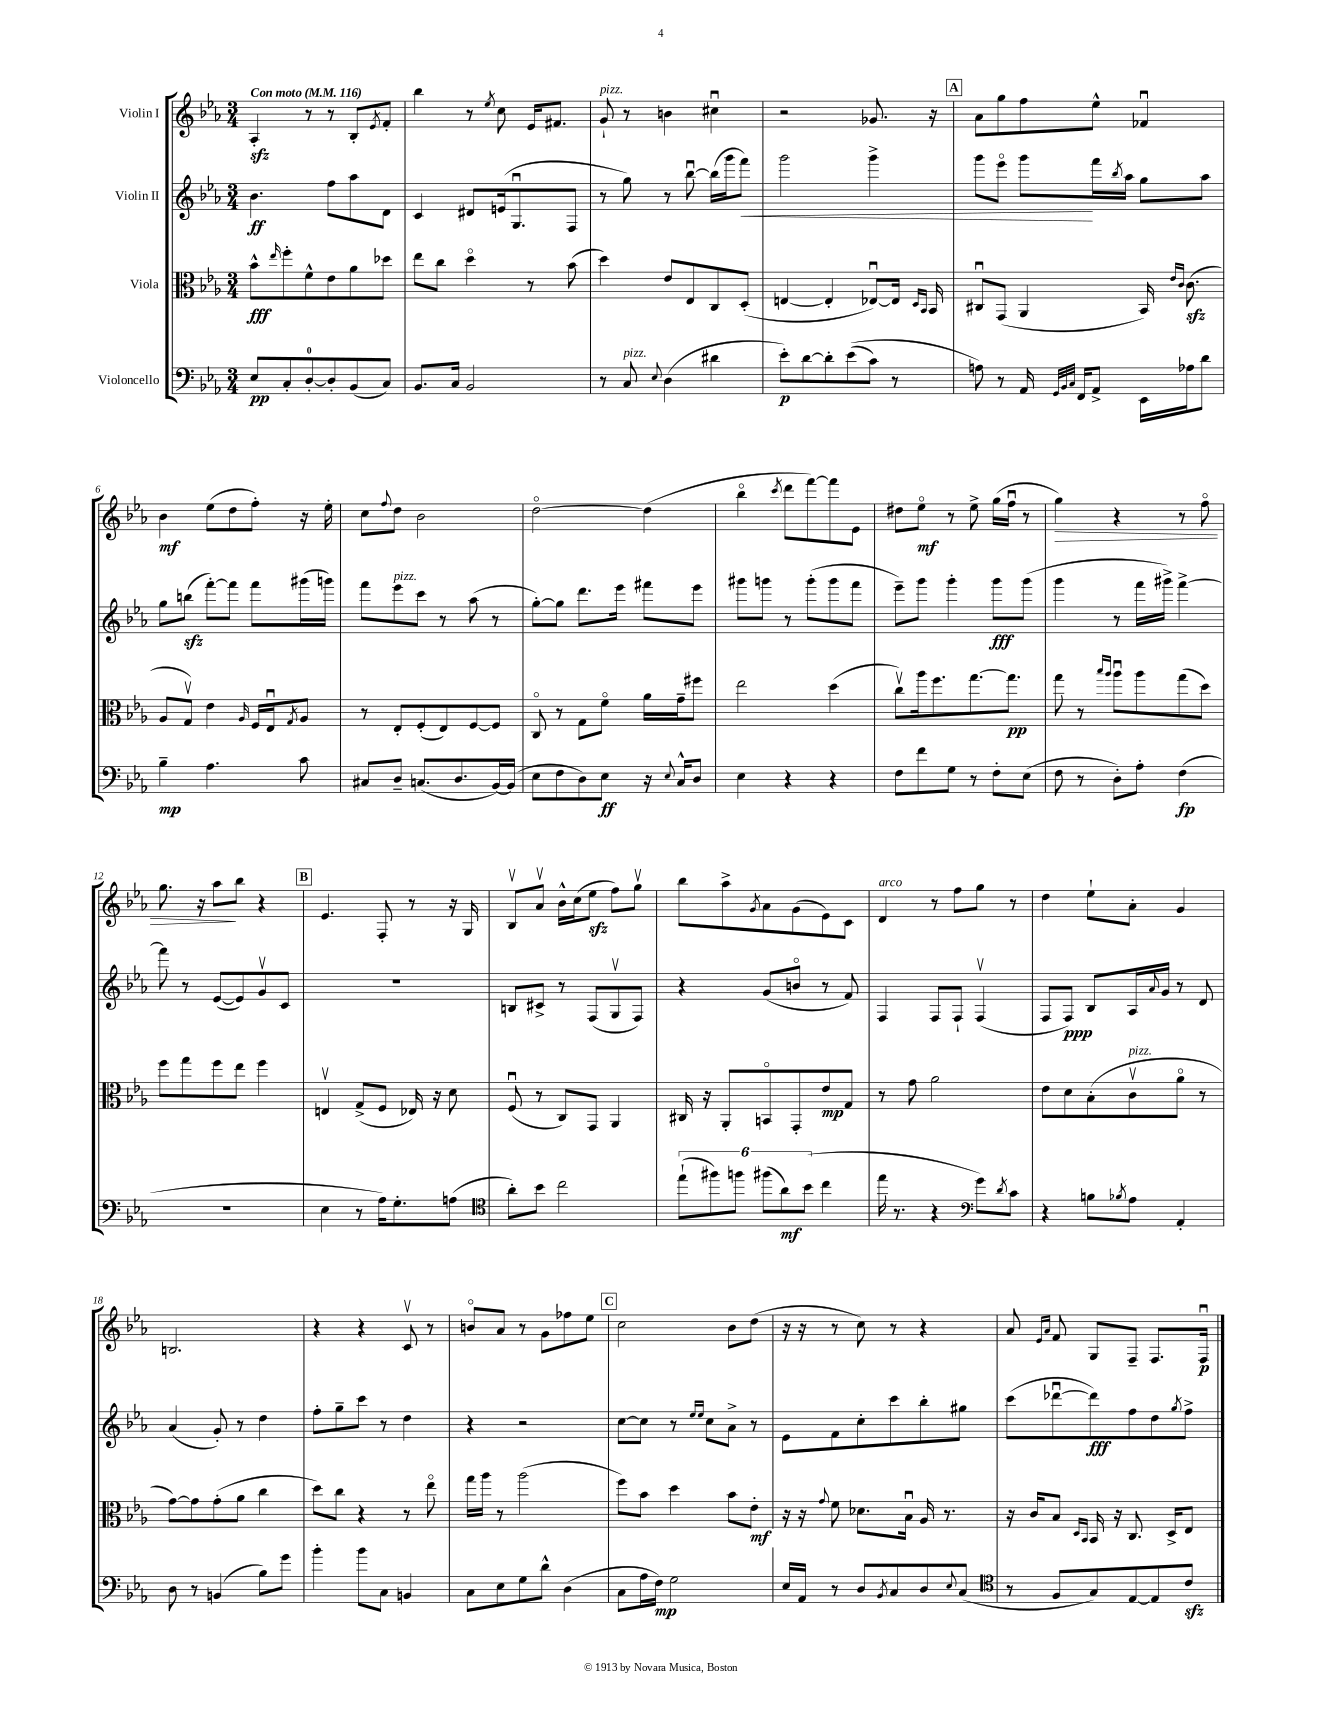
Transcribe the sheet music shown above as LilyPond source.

<<
\new StaffGroup <<
\new Staff = "s0" \with { instrumentName = "Violin I" } {
    \clef treble \key ees \major \numericTimeSignature \time 3/4 \tempo "Con moto" 4 = 116
    aes4-.\sfz r8 r8 bes8-. \acciaccatura { ees'8 } f'8-. |
    bes''4 r8 \acciaccatura { ees''8 } c''8 ees'16 fis'8. |
    g'8-!^\markup { \italic "pizz." } r8 b'4 cis''4\downbow |
    r2 ges'8. r16 |
    \mark \markup { \box "A" } aes'8 g''8 f''8 ees''8-^ fes'4\downbow |
    bes'4\mf ees''8( d''8 f''8-.) r16 ees''16-. |
    c''8 \appoggiatura { f''8 } d''8 bes'2 |
    d''2~\flageolet d''4( |
    bes''4\flageolet \acciaccatura { c'''8 } d'''8 f'''8~) f'''8 ees'8 |
    dis''8 ees''8\flageolet\mf r8 ees''8-> g''16( f''16\downbow r8 |
    g''4\>) r4 r8 f''8\flageolet |
    g''8. r16 aes''8\! bes''8 r4 |
    \mark \markup { \box "B" } ees'4. f8-. r8 r16 g16 |
    bes8\upbow aes'8\upbow bes'16-^ c''16( ees''8\sfz f''8) g''8\upbow |
    bes''8 aes''8-> \acciaccatura { g'8 } aes'8 g'8( ees'8) c'8 |
    d'4^\markup { \italic "arco" } r8 f''8 g''8 r8 |
    d''4 ees''8-! aes'8-. g'4 |
    b2. |
    r4 r4 c'8\upbow r8 |
    b'8\flageolet aes'8 r8 g'8 fes''8 ees''8 |
    \mark \markup { \box "C" } c''2 bes'8 d''8( |
    r16 r16 r8 c''8) r8 r4 |
    aes'8 \grace { ees'16 aes'16 } f'8 g8 f8-- f8. f16\downbow\p \bar "|." |
}
\new Staff = "s1" \with { instrumentName = "Violin II" } {
    \clef treble \key ees \major \numericTimeSignature \time 3/4
    bes'4.\ff f''8 aes''8 d'8 |
    c'4 dis'8 e'16( g8.\downbow f8 |
    r8 g''8) r8 bes''8~\downbow bes''16( g'''16 f'''8\<) |
    g'''2 g'''4-> |
    \mark \markup { \box "A" } g'''8 ees'''8\flageolet g'''8\! f'''16 \acciaccatura { bes''8 } aes''16 g''8 aes''8 |
    g''8 b''8\sfz( f'''8~-.) f'''8 f'''8 gis'''16( g'''16) |
    f'''8 ees'''8^\markup { \italic "pizz." } c'''8 r8 aes''8( r8 |
    g''8~-.) g''8 d'''8. ees'''16 fis'''8 ees'''8 |
    gis'''8 g'''8 r8 g'''8-.( g'''8 f'''8 |
    ees'''8--) g'''8 g'''4-. g'''8\fff g'''8( |
    g'''4 r8 f'''16 gis'''16->) f'''4~-> |
    f'''8 r8 ees'8~( ees'8) g'8\upbow c'8 |
    \mark \markup { \box "B" } R2. |
    b8 cis'8-> r8 f8( g8\upbow f8) |
    r4 g'8( b'8\flageolet r8 f'8) |
    f4 f8 f8-! f4\upbow( |
    f8 f8\ppp) bes8 aes16 \appoggiatura { aes'8 } g'16 r8 d'8 |
    aes'4( g'8-.) r8 d''4 |
    f''8-. g''8-- c'''8 r8 d''4 |
    r4 r2 |
    \mark \markup { \box "C" } c''8~ c''8 r8 \grace { ees''16 ees''16 } c''8 aes'8-> r8 |
    ees'8 f'8 c''8-. c'''8 bes''8-. gis''8 |
    c'''8( des'''8~\downbow des'''8\fff) f''8 d''8 \acciaccatura { g''8 } f''8-> \bar "|." |
}
\new Staff = "s2" \with { instrumentName = "Viola" } {
    \clef alto \key ees \major \numericTimeSignature \time 3/4
    bes'8-^\fff \grace { ees''16 } f''8-. f'8-^ ees'8 aes'8 des''8 |
    ees''8 c''8 d''4\flageolet r8 bes'8( |
    d''4) ees'8 ees8 c8 d8-.( |
    e4~ e4-. ees8~\downbow) ees16 \grace { d16 bes,16 } bes,16 |
    \mark \markup { \box "A" } cis8\downbow g,8( aes,4 bes,16) \grace { ees'16 c'16 } c'8.\sfz( |
    aes8 g8\upbow) ees'4 \grace { aes16 } f16 ees16\downbow \acciaccatura { g8 } aes8 |
    r8 ees8-. f8-.( ees8) f8~ f8 |
    c8\flageolet r8 g8 f'8\flageolet aes'16 g'16-- fis''8 |
    ees''2 d''4( |
    c''8\upbow) aes''16 f''8. g''8.~ g''8.\pp |
    g''8 r8 \grace { bes''16 aes''16 } aes''8\downbow aes''8 g''8( d''8) |
    f''8 g''8 f''8 ees''8 f''4 |
    \mark \markup { \box "B" } e4\upbow g8->( f8 ees16) r16 d'8 |
    f8\downbow( r8 c8) g,8 aes,4 |
    cis16 r16 aes,8-. b,8\flageolet g,8-. ees'8\mp g8 |
    r8 g'8 aes'2 |
    ees'8 d'8 bes8-.( c'8\upbow^\markup { \italic "pizz." } aes'8\flageolet r8 |
    g'8~) g'8 g'8-.( aes'8 c''4 |
    d''8) c''8 r4 r8 ees''8\flageolet |
    g''16 aes''16 r8 aes''2( |
    \mark \markup { \box "C" } f''8) bes'8 d''4 bes'8 ees'8-.\mf |
    r16 r16 \appoggiatura { g'8 } f'8 des'8. bes16\downbow aes16 r8. |
    r16 c'16 bes8 \grace { d16 bes,16 } bes,16 r16 c8. d16-> ees8 \bar "|." |
}
\new Staff = "s3" \with { instrumentName = "Violoncello" } {
    \clef bass \key ees \major \numericTimeSignature \time 3/4
    ees8\pp c8-. d8-0~-. d8-. bes,8( c8) |
    bes,8. c16 bes,2 |
    r8 c8^\markup { \italic "pizz." } \appoggiatura { ees8 } d4( dis'4 |
    ees'8-.\p) d'8~ d'8-. ees'8(\( c'8) r8 |
    \mark \markup { \box "A" } a8\) r8 aes,16 \grace { g,32 bes,32 c32 } f,16 aes,8-> ees,16 aes16 d'8 |
    bes4--\mp aes4. c'8 |
    cis8 d8-- c8.( d8. bes,16~) bes,16( |
    ees8 f8 d8) ees8\ff r16 \appoggiatura { ees8 } c16-^ d8 |
    ees4 r4 r4 |
    f8 f'8 g8 r8 f8-. ees8( |
    f8 r8 d8-.) aes8-. f4\fp( |
    R2. |
    \mark \markup { \box "B" } ees4 r8 aes16) g8.-. a8( |
    \clef tenor aes'8-.) bes'8 c''2 |
    \tuplet 6/4 { ees''8-!( fis''8) f''8 fis''8( aes'8\mf) bes'8( } c''4 |
    ees''16 r8. r4 \clef bass g'8) \acciaccatura { d'8 } c'8 |
    r4 b8 \acciaccatura { bes8 } aes8 aes,4-. |
    d8 r8 b,4( bes8) g'8 |
    bes'4-. bes'8 c8 b,4 |
    c8 ees8 g8 d'8-^ d4( |
    \mark \markup { \box "C" } c8 aes16 f16\mp) g2 |
    ees16 aes,16 r8 d8 \acciaccatura { bes,8 } c8 d8 \appoggiatura { ees8 } c8( |
    \clef tenor r8 f8 g8) ees8~ ees8 c'8\sfz \bar "|." |
}
>>
>>
